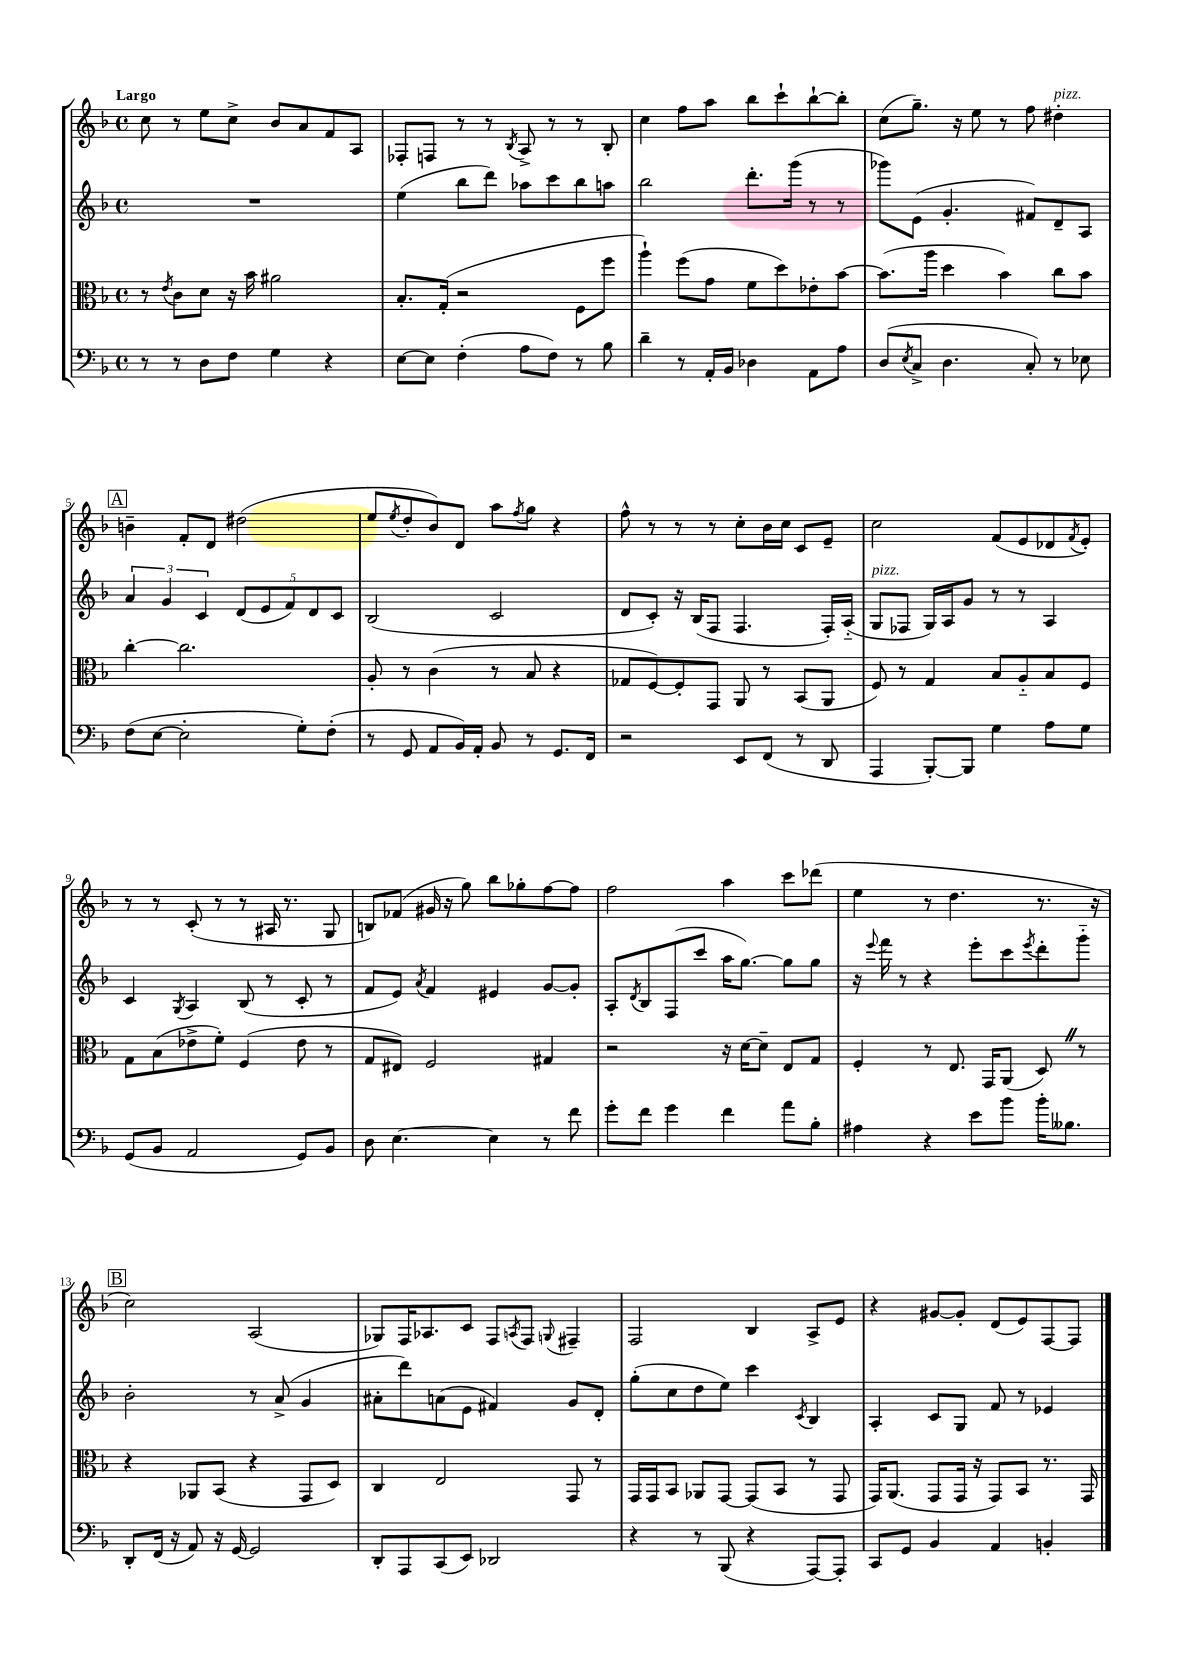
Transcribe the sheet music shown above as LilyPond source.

<<
\new StaffGroup <<
\new Staff = "s0" {
    \clef treble \key f \major \defaultTimeSignature \time 4/4 \tempo "Largo"
    c''8 r8 e''8 c''8-> bes'8 a'8 f'8 a8 |
    fes8-. f8 r8 r8 \acciaccatura { bes8 } a8-> r8 r8 bes8-. |
    c''4 f''8 a''8 bes''8 c'''8-! bes''8~-! bes''8-. |
    c''8( g''8.--) r16 e''8 r8 f''8 dis''4-.^\markup { \italic "pizz." } |
    \mark \markup { \box "A" } b'4-- f'8-. d'8 dis''2( |
    e''8 \acciaccatura { e''8 } d''8-. bes'8) d'8 a''8 \acciaccatura { f''8 } g''8 r4 |
    f''8-^ r8 r8 r8 c''8-. bes'16 c''16 c'8 e'8-- |
    c''2 f'8( e'8 des'8 \acciaccatura { f'8 } e'8-.) |
    r8 r8 c'8-.( r8 r8 ais16 r8. g8 |
    b8) fes'8( gis'16 r16 g''8) bes''8 ges''8-. f''8~ f''8 |
    f''2 a''4 c'''8 des'''8( |
    e''4 r8 d''4. r8. r16 |
    \mark \markup { \box "B" } c''2) a2( |
    ges8) f16 aes8. c'8 f8 \acciaccatura { a8 } f8 \appoggiatura { g8 } fis4-- |
    f2 bes4 a8-> e'8 |
    r4 gis'8~ gis'8-. d'8( e'8) f8~ f8 \bar "|." |
}
\new Staff = "s1" {
    \clef treble \key f \major \defaultTimeSignature \time 4/4
    R1 |
    e''4( bes''8 d'''8) aes''8 c'''8 bes''8 a''8 |
    bes''2 d'''8.-. g'''16( r8 r8 |
    ges'''8) e'8( g'4.-. fis'8) d'8-- a8 |
    \mark \markup { \box "A" } \tuplet 3/2 { a'4 g'4 c'4 } \tuplet 5/4 { d'8( e'8 f'8) d'8 c'8 } |
    bes2( c'2 |
    d'8 c'8-.) r16 bes16( f8 f4. f16-.) a16-_( |
    g8^\markup { \italic "pizz." } fes8 g16) a16 g'8 r8 r8 a4 |
    c'4 \acciaccatura { g8 } a4 bes8( r8 c'8-. r8 |
    f'8 e'8) \acciaccatura { a'8 } f'4 eis'4 g'8~ g'8-. |
    a8-. \acciaccatura { d'8 } bes8 f8( c'''8 a''16 g''8.~) g''8 g''8 |
    r16 \appoggiatura { e'''8 } f'''16 r8 r4 e'''8-. c'''8 \acciaccatura { e'''8 } d'''8-. g'''8-_ |
    \mark \markup { \box "B" } bes'2-. r8 a'8->( g'4 |
    ais'8-. d'''8) a'8( e'8 fis'4) g'8 d'8-. |
    g''8-.( c''8 d''8 e''8) c'''4 \acciaccatura { c'8 } bes4 |
    a4-. c'8 g8 f'8 r8 ees'4 \bar "|." |
}
\new Staff = "s2" {
    \clef alto \key f \major \defaultTimeSignature \time 4/4
    r8 \acciaccatura { e'8 } c'8 d'8 r16 bes'16 ais'2 |
    bes8.-. g16-.( r2 f8 f''8 |
    a''4-!) f''8( g'8 f'8 d''8) ees'8-. bes'8~ |
    bes'8.( a''16 d''4 bes'4) c''8 bes'8 |
    \mark \markup { \box "A" } c''4~-. c''2. |
    a8-. r8 c'4( r8 bes8 r4 |
    ges8 f8~) f8-. g,8 a,8 r8 bes,8( a,8 |
    f8) r8 g4 bes8 a8-_ bes8 f8 |
    g8 bes8( ees'8-> f'8-.) f4( ees'8 r8 |
    g8 eis8) f2 gis4 |
    r2 r16 d'16~ d'8-- e8 g8 |
    f4-. r8 e8. g,16 a,8( d8) \once \override BreathingSign.text = \markup { \musicglyph "scripts.caesura.straight" } \breathe r8 |
    \mark \markup { \box "B" } r4 aes,8 bes,8( r4 g,8 d8) |
    c4 e2 g,8 r8 |
    g,16 g,16 bes,8 aes,8 g,8~ g,8( bes,8 r8 g,8 |
    g,16) a,8.( g,8 g,16 r16 g,8) bes,8 r8. g,16 \bar "|." |
}
\new Staff = "s3" {
    \clef bass \key f \major \defaultTimeSignature \time 4/4
    r8 r8 d8 f8 g4 r4 |
    e8~ e8 f4-.( a8 f8) r8 bes8 |
    d'4-- r8 a,16-. bes,16 des4 a,8 a8 |
    d8( \acciaccatura { e8 } c8-> d4. c8-.) r8 ees8 |
    \mark \markup { \box "A" } f8( e8~ e2-. g8-.) f8-.( |
    r8 g,8 a,8 bes,16) a,16-. bes,8 r8 g,8. f,16 |
    r2 e,8 f,8( r8 d,8 |
    a,,4 bes,,8~-.) bes,,8 g4 a8 g8 |
    g,8( bes,8 a,2 g,8) bes,8 |
    d8 e4.~ e4 r8 f'8 |
    g'8-. f'8 g'4 f'4 a'8 bes8-. |
    ais4 r4 e'8 bes'8 bes'16-. beses8. |
    \mark \markup { \box "B" } d,8-. f,16( r16 a,8) r16 g,16~ g,2 |
    d,8-. a,,8 c,8( e,8) des,2 |
    r4 r8 bes,,8( r4 a,,8~) a,,8-. |
    c,8 g,8 bes,4 a,4 b,4-. \bar "|." |
}
>>
>>
